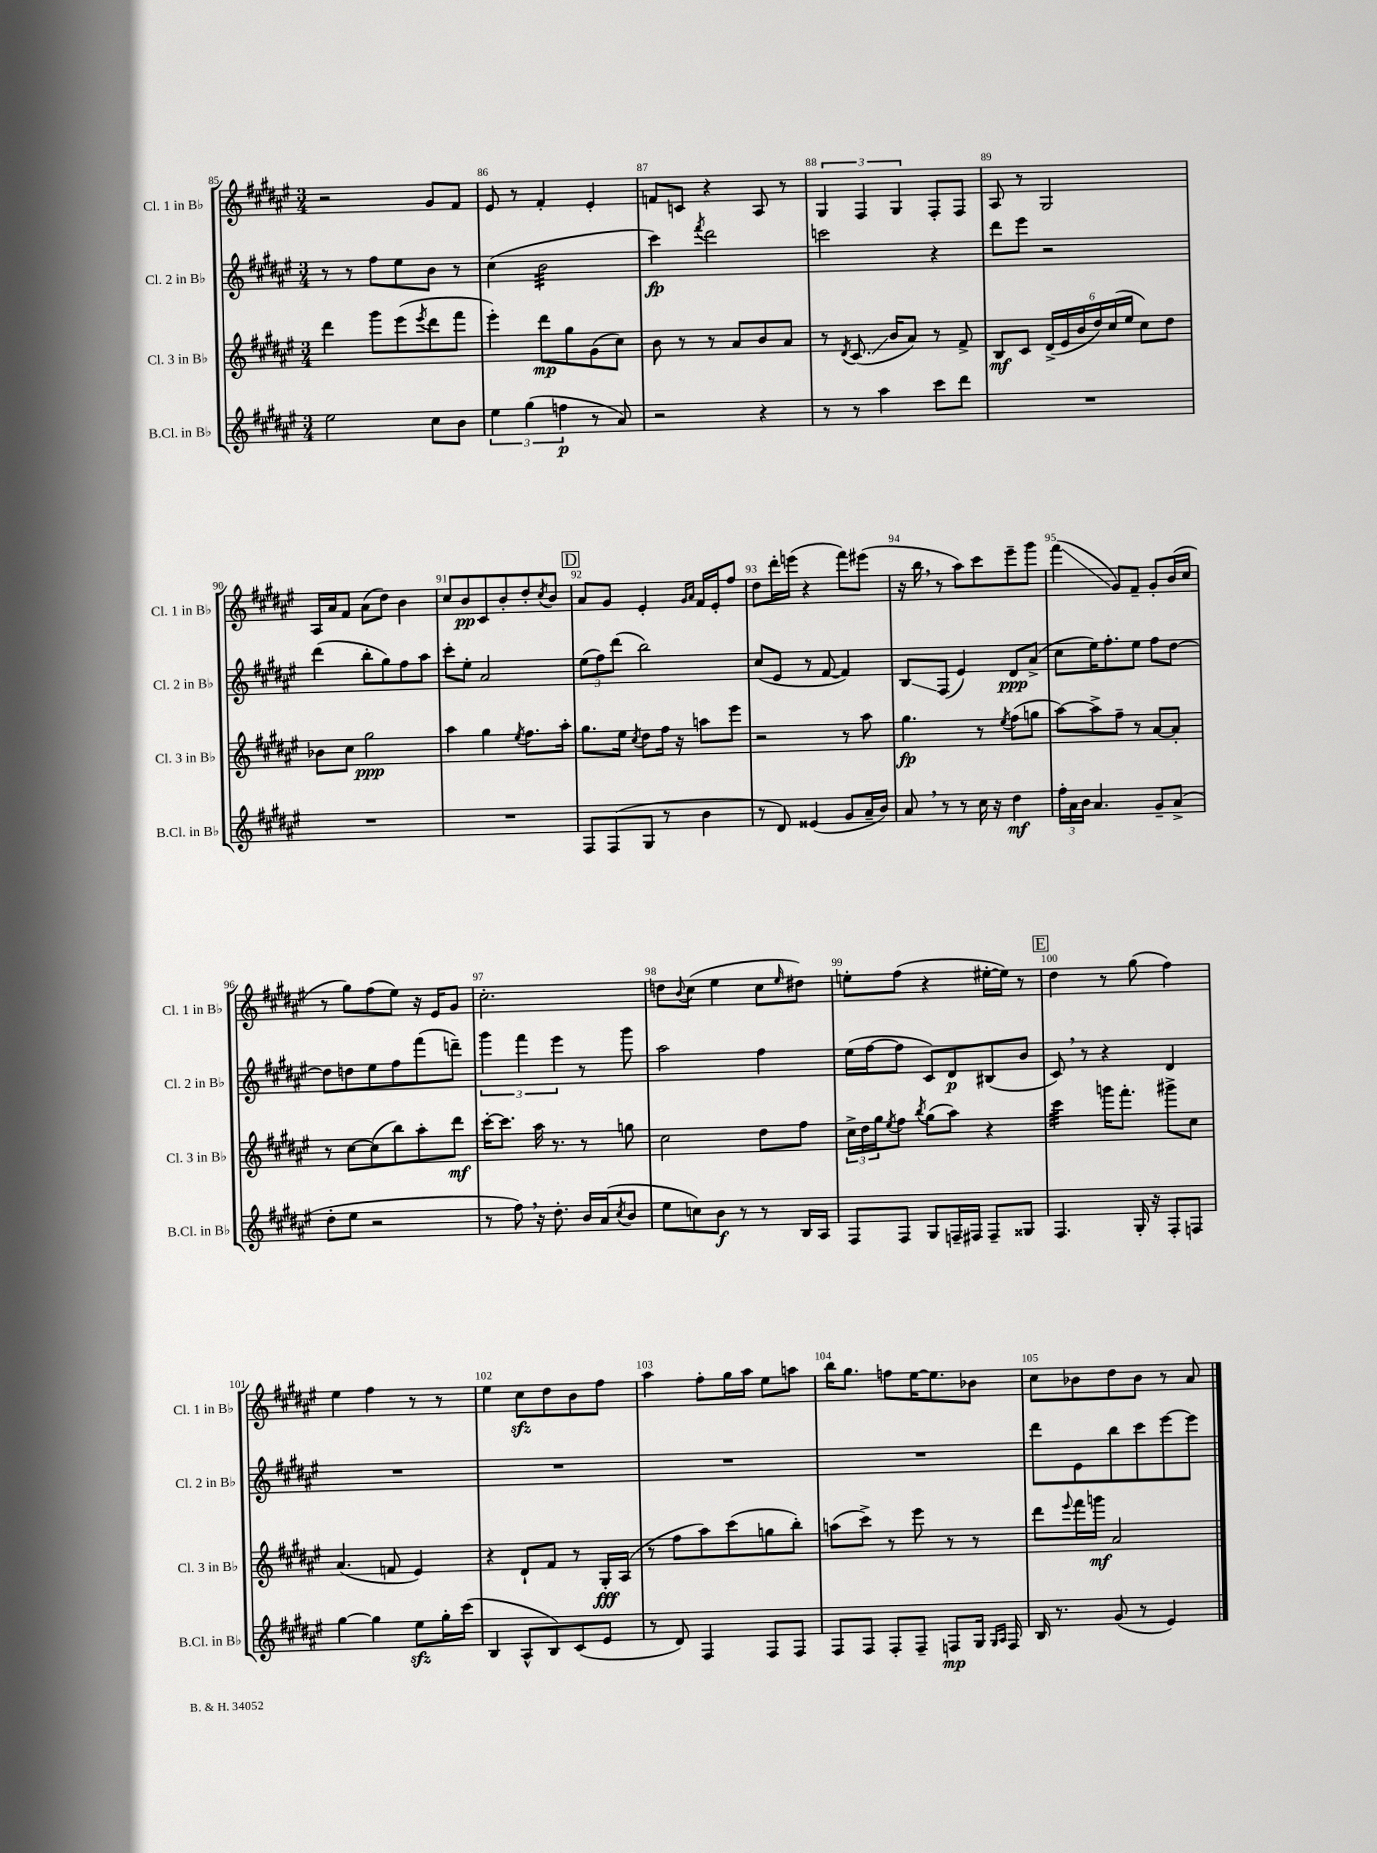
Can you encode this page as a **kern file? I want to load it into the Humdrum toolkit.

**kern	**kern	**kern	**kern
*staff4	*staff3	*staff2	*staff1
*clefG2	*clefG2	*clefG2	*clefG2
*k[f#c#g#d#a#e#]	*k[f#c#g#d#a#e#]	*k[f#c#g#d#a#e#]	*k[f#c#g#d#a#e#]
*M3/4	*M3/4	*M3/4	*M3/4
2ee#\	4ddd#\	8r	2r
.	.	8r	.
.	8ggg#\L	8ff#\L	.
.	(8eee#\	8ee#\	.
.	8qeee#/	.	.
8cc#\L	8ddd#\	8b\J	8g#/L
8b\J	8fff#\J	8r	8f#/J
=	=	=	=
6ee#\	4eee#'\)	(4cc#\	8e#/
.	.	.	8r
(6gg#\	.	.	.
.	8ddd#\L	2b\	4f#'/
6ff\	.	.	.
.	8gg#\	.	.
8r	(8g#\	.	4e#'/
8a#/)	8cc#\J)	.	.
=	=	=	=
2r	8b\	4ccc#\)	8f/L
.	8r	.	8c/J
.	.	8qfff#/	.
.	8r	2ddd#\	4r
.	8a#/L	.	.
4r	8b/	.	8A#/
.	8a#/J	.	8r
=	=	=	=
8r	8r	2ccc\	6G#/
.	8qd#/	.	.
8r	(8.c#/	.	.
.	.	.	6F#/
4aa#\	.	.	.
.	16b/LK	.	.
.	.	.	6G#/
.	8a#/J)	.	.
8ccc#\L	8r	4r	8F#'/L
8ddd#\J	8f#^/	.	8F#/J
=	=	=	=
2.r	8B/L	8ddd#\L	8A#/
.	8c#/J	8eee#\J	8r
.	(24d#^/LL	2r	2G#/
.	24e#/	.	.
.	24b/	.	.
.	24dd#/)	.	.
.	(24cc#/	.	.
.	24ee#/JJ	.	.
.	8cc#\L)	.	.
.	8dd#\J	.	.
=	=	=	=
2.r	8b-\L	(4ddd#\	16A#/LL
.	.	.	16a#/J
.	8cc#\J	.	8f#/J
.	2gg#\	8bb'\L	(8a#\L
.	.	8gg#\)	8dd#\J)
.	.	8ff#\	4b\
.	.	8aa#\J	.
=	=	=	=
2.r	4aa#\	8ccc#'\L	8cc#/L
.	.	8ee#'\J	8b/
.	4gg#\	2a#/	8c#/
.	.	.	8b'/
.	8qee#/	.	.
.	8.ff#\L	.	8dd#'/
.	.	.	8qcc#/
.	.	.	8b/J
.	16aa#'\Jk	.	.
=	=	=	=
8F#/L	8.gg#\L	(12ee#\L	8a#/L
.	.	12ff#\)	.
(8F#/	.	.	8g#/J
.	.	(12ddd#\J	.
.	16ee#\Jk	.	.
.	8qcc#/	.	.
8G#/J	8dd#\L	2bb\)	4e#'/
8r	16ff#\Jk	.	.
.	16r	.	.
.	.	.	16qqg#/LL
.	.	.	16qqa#/JJ
4b\	8aa\L	.	16f#/LL
.	.	.	16e#'/J
.	8eee#\J	.	8ff#/J
=	=	=	=
8r	2r	(8cc#/L	8dd#\L
8d#/)	.	8e#/J	16ddd#'\L
.	.	.	(16eee\JJ
(4e##/	.	8r	4r
.	.	[8f#/	.
8g#/L	8r	4f#/])	8fff#\L)
16a#~/L	8aa#\	.	(8eee#\J
16b/JJ)	.	.	.
=	=	=	=
8a#/	4.gg#\	8B/L	16r
.	.	.	16bb\
8r	.	(8F#/J	8r
8r	.	4e#/)	8aa#\L)
16cc#\	8r	.	8ccc#\
16r	.	.	.
.	8qee#/	.	.
4dd#\	(8ff#\L	8d#/L	8eee#~\
.	8gg\J	(8a#^/J	8ggg#\J
=	=	=	=
24ff#'\LL	[8aa#\L)	8cc#\L	(4fff#\
24a#\	.	.	.
24b\JJ	.	.	.
4.a#/	8aa#^\]	16ee#\K)	.
.	.	8.ff#'\	.
.	8ff#~\J	.	8g#/L)
.	8r	8ee#\J	8f#~/J
8g#~/L	[8a#/L	8ff#\L	8g#'/L
(8a#^/J	8a#'/]J	[8dd#\J	(16b/L
.	.	.	16cc#/JJ
=	=	=	=
8dd#'\L	8r	8dd#\]L	8r
8ee#\J	[8cc#\L	8dd\	8gg#\L)
2r	(8cc#\]	8ee#\	(8ff#\
.	8bb\)	8ff#\	8ee#\J)
.	8aa#'\	(8fff#\	16r
.	.	.	16e#/LK
.	8ddd#\J	8ddd~\J)	8g#/J
=	=	=	=
8r	[16ccc#'\LK	6ggg#\	2.cc#'\
.	8.ccc#\]J	.	.
8ff#\)	.	.	.
.	.	6fff#\	.
16r	16aa#\	.	.
8.dd#'\	8.r	.	.
.	.	6eee#\	.
16b/LL	8r	8r	.
(16a#/J	.	.	.
8qcc#/	.	.	.
8b/J	8gg\	8ggg#\	.
=	=	=	=
8ee#\L	2cc#\	2aa#\	8dd\L
.	.	.	8qqb/
8cc\)	.	.	(8cc#\J
8b\J	.	.	4ee#\
8r	.	.	.
8r	8dd#\L	4ff#\	8cc#\L
.	.	.	16qqee#/
16B/LL	8ff#\J	.	8dd#\J)
16A#/JJ	.	.	.
=	=	=	=
8F#/L	24cc#^\LL	(16ee#\LL	8ee'\L
.	24dd#\	.	.
.	.	[16ff#\J	.
.	24gg#\J	.	.
.	8qee#/	.	.
8F#/J	8ff#\J	8ff#\]J	(8ff#\J
.	8qbb/	.	.
8G#/L	(8gg#\L	8c#/L)	4r
16F~/L	8aa#\J)	8d#/	.
16F#/JJ	.	.	.
8F#~/L	4r	(8B#/	[16ee#'\LL
.	.	.	16ee#\]JJ)
8G##/J	.	8b/J	8r
=	=	=	=
4.F#/	4ccc#\	8c#/)	4dd#\
.	.	8r	.
.	16ggg\LK	4r	8r
.	8.fff#'\J	.	.
16G#'/	.	.	(8gg#\
16r	.	.	.
8F#'/L	8ggg#^\L	4d#/	4ff#\)
8F/J	8cc#\J	.	.
=	=	=	=
[4gg#\	(4.a#/	2.r	4ee#\
4gg#\]	.	.	4ff#\
.	8f/	.	.
8ee#\L	4e#/)	.	8r
16gg#'\L	.	.	8r
(16ccc#\JJ	.	.	.
=	=	=	=
4B/	4r	2.r	4ee#\
8A#^^/L	8d#`/L	.	8cc#\L
8B/)	8f#/J	.	8dd#\
(8c#/	8r	.	8b\
8e#/J	16G#'/LL	.	8ff#\J
.	(16A#/JJ	.	.
=	=	=	=
8r	8r	2.r	4aa#\
8d#/)	8ff#\L	.	.
4F#/	8aa#\)	.	8ff#'\L
.	(8ccc#\	.	16gg#\L
.	.	.	16aa#\JJ
8F#/L	8gg\	.	8ee#\L
8F#/J	8bb'\J)	.	8aa\J
=	=	=	=
8F#/L	(8aa\L	2.r	16bb\LK
.	.	.	8.gg#\J
8F#/J	8ccc#^\J)	.	.
8F#'/L	8r	.	8ff\L
8F#~/J	8eee#\	.	[16ee#\K
.	.	.	8.ee#\]
8F/L	8r	.	.
16G#/Jk	8r	.	8b-\J
16qqG#/LL	.	.	.
16qqA#/JJ	.	.	.
16F/	.	.	.
=	=	=	=
16B/	8ddd#\L	8ddd#\L	8cc#\L
8.r	.	.	.
.	8qqeee#/	.	.
.	16fff#\L	8e#\	8b-\
.	16ggg\JJ	.	.
(8g#/	2a#/	8bb\	8dd#\
8r	.	8ccc#\	8b-\J
4e#/)	.	[8eee#\	8r
.	.	8eee#\]J	8a#/
==	==	==	==
*-	*-	*-	*-
